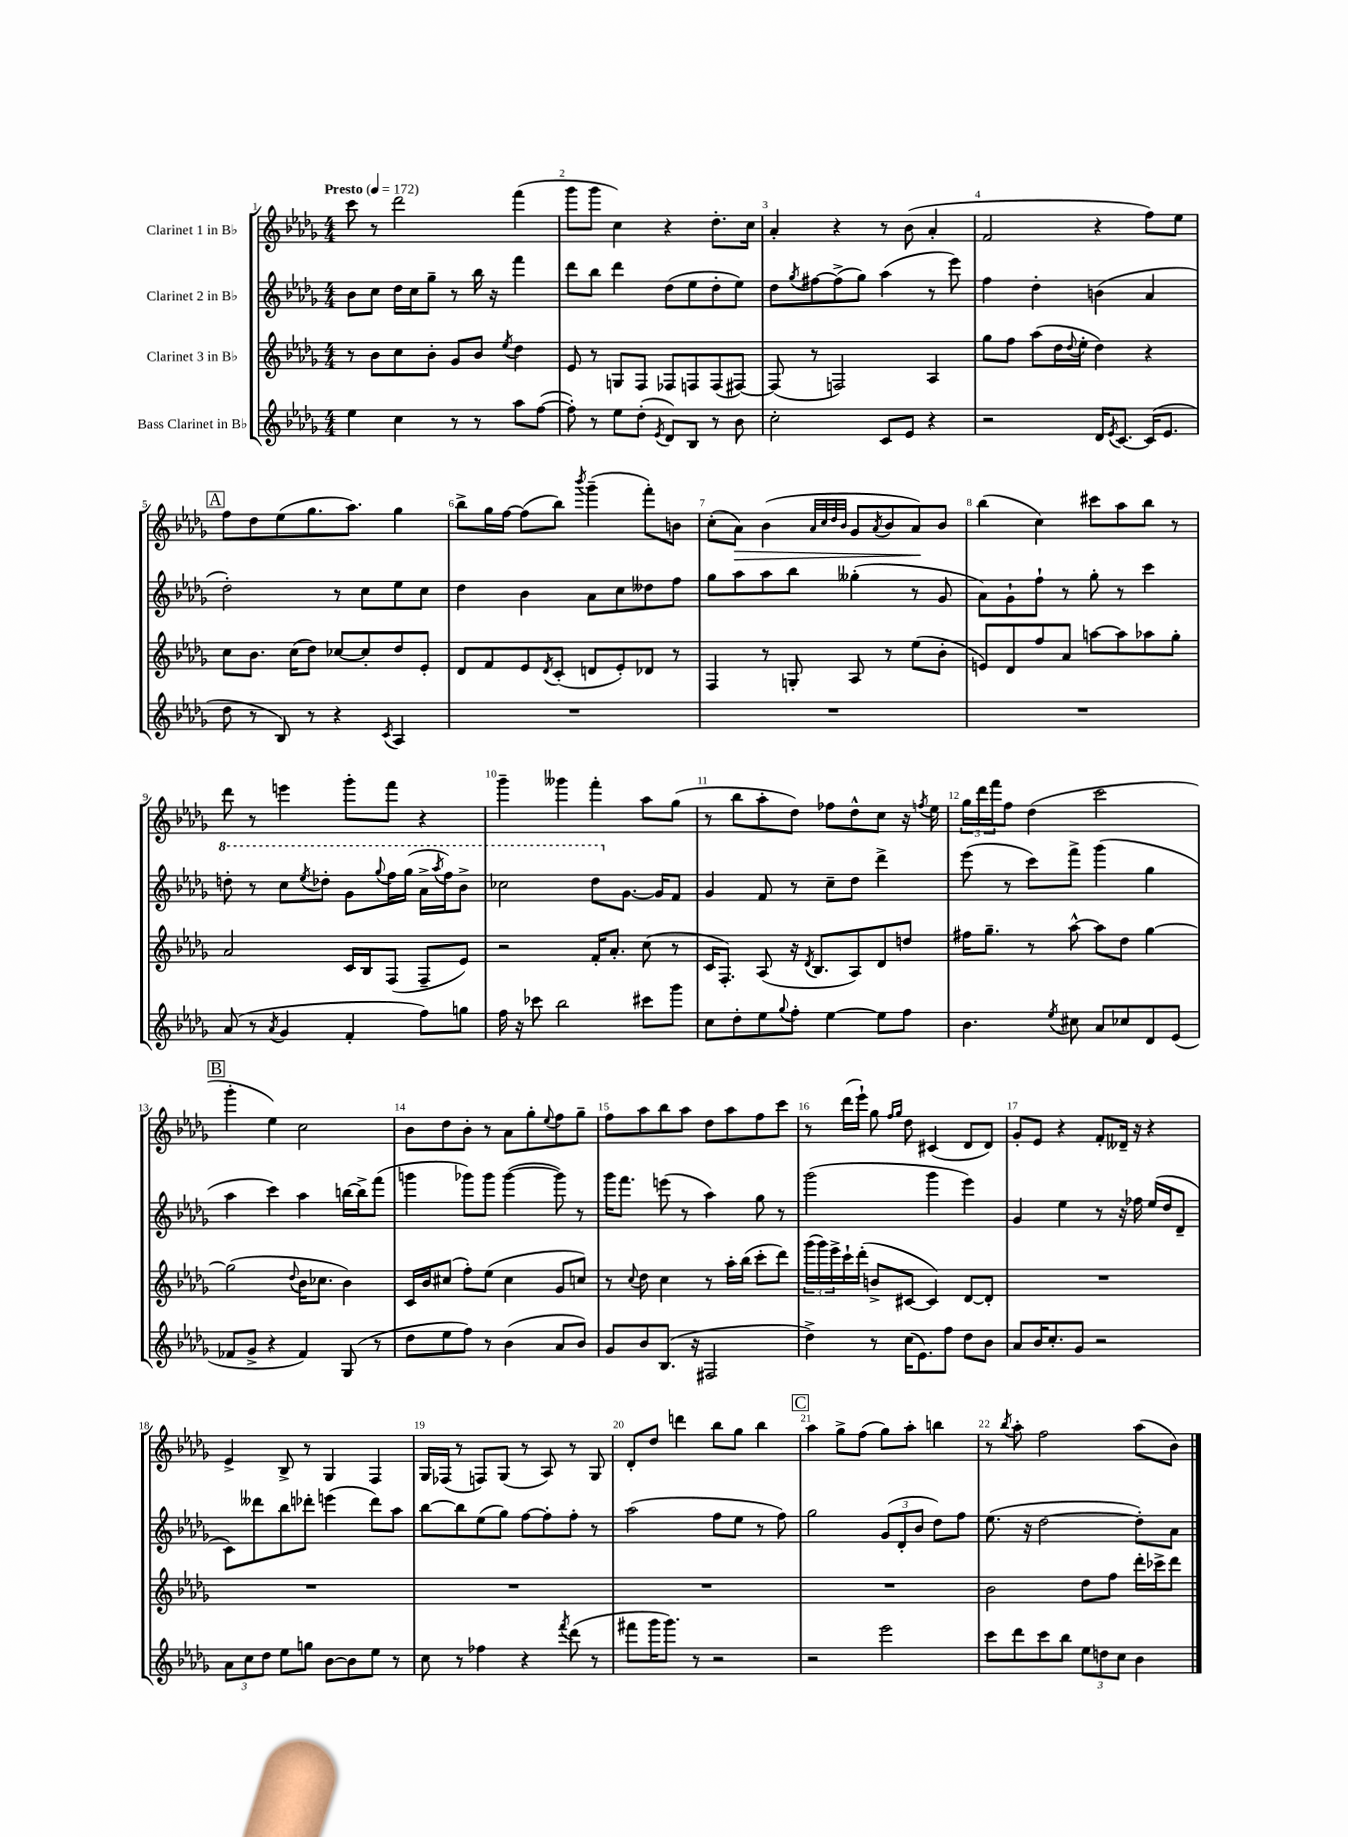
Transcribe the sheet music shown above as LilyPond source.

<<
\new StaffGroup <<
\new Staff = "s0" \with { instrumentName = "Clarinet 1 in Bb" } {
    \clef treble \key des \major \numericTimeSignature \time 4/4 \tempo "Presto" 4 = 172
    c'''8 r8 des'''2 f'''4( |
    ges'''8 ges'''8 c''4) r4 des''8.-. c''16 |
    aes'4-. r4 r8 bes'8( aes'4-. |
    f'2 r4 f''8) ees''8 |
    \mark \markup { \box "A" } f''8 des''8 ees''8( ges''8. aes''8.) ges''4 |
    bes''8-> ges''16 f''16~ f''8( bes''8) \acciaccatura { bes'''8 } ges'''4--( f'''8-.) b'8 |
    c''8-.( aes'8\>) bes'4( \grace { aes'32 c''32 des''32 bes'32 } ges'8 \acciaccatura { aes'8 } bes'8 aes'8\!) bes'8 |
    bes''4( c''4) cis'''8 aes''8 bes''8 r8 |
    des'''8 r8 e'''4 ges'''8-. f'''8 r4 |
    ges'''4-- geses'''4 f'''4-. aes''8 ges''8( |
    r8 bes''8 aes''8-. des''8) fes''8 des''8-^ c''8 r16 \acciaccatura { f''8 } ees''16 |
    \tuplet 3/2 { ges''16 des'''16 f'''16 } f''8 des''4( c'''2 |
    \mark \markup { \box "B" } ges'''4-. ees''4) c''2 |
    bes'8 des''8 bes'8-. r8 aes'8 ges''8-. \appoggiatura { ees''8 } f''8 ges''8-- |
    f''8 aes''8 bes''8 aes''8 des''8 aes''8 f''8 c'''8 |
    r8 des'''16( ees'''16-!) ges''8 \grace { f''16 ges''16 } des''8 cis'4( des'8 des'8) |
    ges'8-. ees'8 r4 f'8-. deses'16-- r16 r4 |
    ees'4-> bes8-> r8 ges4 f4 |
    ges16 fes16( r8 f8) ges8( r8 aes8) r8 ges8 |
    des'8-. des''8 d'''4 bes''8 ges''8 bes''4 |
    \mark \markup { \box "C" } aes''4 ges''8-> f''8( ges''8) aes''8-. b''4 |
    r8 \acciaccatura { bes''8 } aes''8-. f''2 aes''8( bes'8) \bar "|." |
}
\new Staff = "s1" \with { instrumentName = "Clarinet 2 in Bb" } {
    \clef treble \key des \major \numericTimeSignature \time 4/4
    bes'8 c''8 des''16 c''16 ges''8-- r8 bes''16 r16 f'''4 |
    des'''8 bes''8 des'''4 des''8( ees''8 des''8-. ees''8) |
    des''8 \acciaccatura { ges''8 } fis''8~ fis''8->( ges''8) aes''4( r8 ees'''8) |
    f''4 des''4-. b'4( aes'4 |
    \mark \markup { \box "A" } des''2-.) r8 c''8 ees''8 c''8 |
    des''4 bes'4 aes'8 c''8 deses''8 f''8 |
    ges''8 aes''8 aes''8 bes''8 geses''4-.( r8 ges'8 |
    aes'8) ges'8-! f''8-! r8 ges''8-. r8 c'''4 |
    \ottava #1 d'''8-. r8 c'''8 \acciaccatura { ees'''8 } des'''8-. ges''8 \appoggiatura { ges'''8 } f'''16 ges'''16( aes''16-> \acciaccatura { aes'''8 } f'''16) bes''8-> |
    ces'''2 des'''8 \ottava #0 ges'8.~ ges'16 f'8 |
    ges'4 f'8 r8 c''8-- des''8 des'''4-> |
    ees'''8( r8 c'''8) f'''8-> ges'''4( ges''4 |
    \mark \markup { \box "B" } aes''4 c'''4) aes''4 b''16~ b''16-> f'''8( |
    g'''4 ges'''8) ges'''8 ges'''4~( ges'''8) r8 |
    ges'''16 f'''8. e'''8( r8 aes''4) ges''8 r8 |
    ges'''2( ges'''4 ees'''4) |
    ges'4 ees''4 r8 r16 fes''16 ees''16( des''16 des'8-- |
    c'8) deses'''8 bes''8 des'''8-. e'''4( des'''8) aes''8 |
    bes''8~ bes''8 ees''8( ges''8) f''8~ f''8-. f''8-. r8 |
    aes''2( f''8 ees''8 r8 f''8) |
    \mark \markup { \box "C" } ges''2 \tuplet 3/2 { ges'8( des'8-. bes'8 } des''8) f''8 |
    ees''8.( r16 des''2~ des''8-.) aes'8 \bar "|." |
}
\new Staff = "s2" \with { instrumentName = "Clarinet 3 in Bb" } {
    \clef treble \key des \major \numericTimeSignature \time 4/4
    r8 bes'8 c''8 bes'8-. ges'8 bes'8 \acciaccatura { ees''8 } des''4 |
    ees'8 r8 g8 f8 fes8 f8 f8( fis8~) |
    fis8( r8 f2) aes4 |
    ges''8 f''8 aes''8( des''16 \appoggiatura { des''8 } ees''16-. des''4) r4 |
    \mark \markup { \box "A" } c''8 bes'8. c''16( des''8) ces''8~ ces''8-. des''8 ees'8-. |
    des'8 f'8 ees'8 \acciaccatura { des'8 } c'8-.( d'8 ees'8-.) des'8 r8 |
    f4 r8 g8-. aes8 r8 ees''8( bes'8-. |
    e'8) des'8 f''8 aes'8 a''8~ a''8 aes''8 ges''8-. |
    aes'2 c'16 bes16 f8( f8-- ees'8) |
    r2 f'16-. aes'8.-. c''8( r8 |
    c'16 f8.-.) aes8( r16 \acciaccatura { des'8 } bes8. aes8) des'8 d''8 |
    fis''16 ges''8.-- r8 aes''8~-^ aes''8 des''8 ges''4~ |
    \mark \markup { \box "B" } ges''2( \appoggiatura { des''8 } bes'16 ces''8. bes'4) |
    c'16 bes'16 cis''8( f''8-.) ees''8( cis''4 ges'8 c''8) |
    r8 \appoggiatura { c''8 } des''8 c''4 r8 aes''16-. bes''16( c'''8-. des'''8) |
    \tuplet 3/2 { ges'''16( ges'''16) ees'''16-> } c'''16-! des'''16-.( b'8-> cis'8~ cis'4) des'8~ des'8-. |
    R1 |
    R1 |
    R1 |
    R1 |
    \mark \markup { \box "C" } R1 |
    bes'2 des''8 f''8 des'''16-. ces'''16-> des'''8 \bar "|." |
}
\new Staff = "s3" \with { instrumentName = "Bass Clarinet in Bb" } {
    \clef treble \key des \major \numericTimeSignature \time 4/4
    ees''4 c''4 r8 r8 aes''8 f''8~( |
    f''8-.) r8 ees''8 des''8-.( \acciaccatura { ees'8 } des'8) bes8 r8 bes'8 |
    c''2-. c'8 ees'8 r4 |
    r2 des'16 \acciaccatura { ees'8 } c'8.~ c'16( ees'8. |
    \mark \markup { \box "A" } des''8 r8 bes8) r8 r4 \acciaccatura { c'8 } aes4 |
    R1 |
    R1 |
    R1 |
    aes'8( r8 \acciaccatura { aes'8 } ges'4 f'4-. f''8) g''8 |
    f''16 r16 ces'''8 bes''2 cis'''8 ges'''8 |
    c''8 des''8-. ees''8 \appoggiatura { ges''8 } f''8-. ees''4~ ees''8 f''8 |
    bes'4. \acciaccatura { ees''8 } cis''8 aes'8 ces''8 des'8 ees'8( |
    \mark \markup { \box "B" } fes'8 ges'8-> r4 fes'4) ges8( r8 |
    des''8 ees''8 f''8) r8 bes'4( aes'8 bes'8) |
    ges'8 bes'8 bes8.( r16 fis2 |
    des''4->) r8 c''16( ees'8.) f''8 des''8 bes'8 |
    aes'8 bes'16 c''8.-. ges'8 r2 |
    \tuplet 3/2 { aes'8 c''8 des''8 } ees''8 g''8 bes'8~ bes'8 ees''8 r8 |
    c''8 r8 fes''4 r4 \acciaccatura { f'''8 } des'''8( r8 |
    fis'''8 ges'''16 ges'''8.) r8 r2 |
    \mark \markup { \box "C" } r2 ees'''2 |
    c'''8 des'''8 c'''8 bes''8 \tuplet 3/2 { ees''8 d''8 c''8 } bes'4 \bar "|." |
}
>>
>>
\layout { \context { \Score \override BarNumber.break-visibility = ##(#f #t #t) barNumberVisibility = #all-bar-numbers-visible } }
